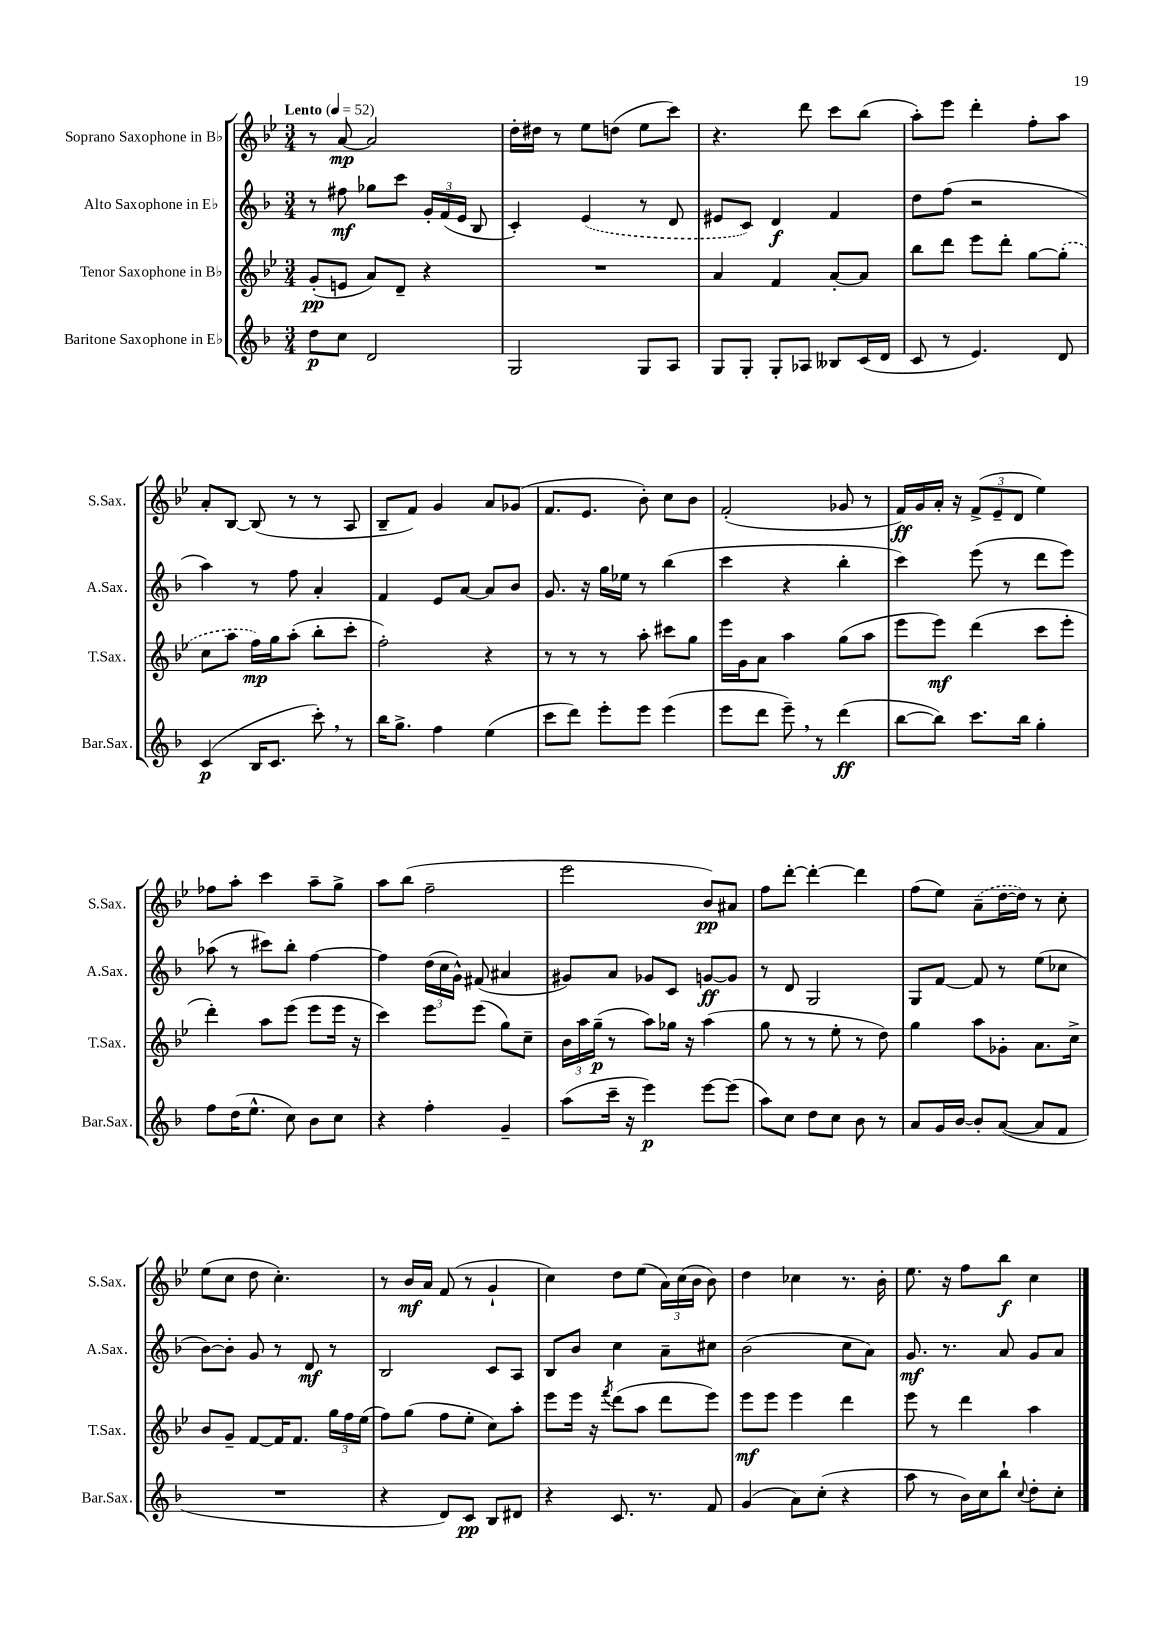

**kern	**kern	**kern	**kern
*staff4	*staff3	*staff2	*staff1
*clefG2	*clefG2	*clefG2	*clefG2
*k[b-]	*k[b-e-]	*k[b-]	*k[b-e-]
*M3/4	*M3/4	*M3/4	*M3/4
*MM52	*MM52	*MM52	*MM52
8dd\L	(8g'/L	8r	8r
8cc\J	8e/J	8ff#\	[8a/
2d/	8a/L)	8gg-\L	2a/]
.	8d~/J	8ccc\J	.
.	4r	24g'/LL	.
.	.	(24f/	.
.	.	24e/JJ	.
.	.	8B-/	.
=	=	=	=
2G/	2.r	4c'/)	16dd'\LL
.	.	.	16dd#\JJ
.	.	.	8r
.	.	(4e/	8ee-\L
.	.	.	(8dd\J
8G/L	.	8r	8ee-\L
8A/J	.	8d/	8ccc\J)
=	=	=	=
8G/L	4a/	8e#/L	4.r
8G'/J	.	8c/J)	.
8G'/L	4f/	4d/	.
8A-/J	.	.	8ddd\
8B--/L	[8a'/L	4f/	8ccc\L
(16c/L	8a/]J	.	(8bb-\J
16d/JJ	.	.	.
=	=	=	=
8c/	8bb-\L	8dd\L	8aa'\L)
8r	8ddd\J	(8ff\J	8eee-\J
4.e/)	8eee-\L	2r	4ddd'\
.	8ddd'\J	.	.
.	[8gg\L	.	8ff'\L
8d/	(8gg'\]J	.	8aa\J
=	=	=	=
(4c/	8cc\L	4aa\)	8a'/L
.	8aa\J	.	[8B-/J
16B-/LK	16ff\LL)	8r	(8B-/]
8.c/J	16gg\J	.	.
.	(8aa'\J	8ff\	8r
8ccc'\)	8bb-'\L	4a'/	8r
8r	8ccc'\J	.	8A/
=	=	=	=
16bb-\LK	2ff'\)	4f/	8B-~/L
8.gg^\J	.	.	.
.	.	.	8f/J)
4ff\	.	8e/L	4g/
.	.	[8a/J	.
(4ee\	4r	8a/]L	8a/L
.	.	8b-/J	(8g-/J
=	=	=	=
8ccc\L	8r	8.g/	8.f/L
8ddd\J)	8r	.	.
.	.	16r	8.e-/J
8eee'\L	8r	16gg\LL	.
.	.	16ee-\JJ	.
8eee\J	8aa'\	8r	8b-'\)
(4eee\	8ccc#\L	(4bb-\	8cc\L
.	8gg\J	.	8b-\J
=	=	=	=
8eee\L	16eee-\LL	4ccc\	(2f'/
.	16g\J	.	.
8ddd\J	8a\J	.	.
8eee~\)	4aa\	4r	.
8r	.	.	.
(4ddd\	(8gg\L	4bb-'\	8g-/
.	8aa\J	.	8r
=	=	=	=
[8bb-\L	8eee-\L	4ccc\)	16f/LL)
.	.	.	16g/
8bb-\]J)	8eee-\J)	.	16a'/JJ
.	.	.	16r
8.ccc\L	(4ddd\	(8eee\	(12f^/L
.	.	.	12e-~/
.	.	8r	.
.	.	.	12d/J
16bb-\Jk	.	.	.
4gg'\	8ccc\L	8ddd\L	4ee-\)
.	8eee-'\J	8eee\J)	.
=	=	=	=
8ff\L	4ddd'\)	(8aa-\	8ff-\L
(16dd\K	.	8r	8aa'\J
8.ee^^\J	.	.	.
.	8aa\L	8ccc#\L)	4ccc\
8cc\)	(8eee-\J	8bb-'\J	.
8b-\L	8eee-\L	[4ff\	8aa~\L
8cc\J	16eee-\Jk	.	8gg^\J
.	16r	.	.
=	=	=	=
4r	4ccc\)	4ff\]	8aa\L
.	.	.	(8bb-\J
4ff'\	8eee-\L	(24dd\LL	2ff~\
.	.	24cc\	.
.	.	24g^^\JJ)	.
.	(8eee-\J	(8f#/	.
4g~/	8gg\L)	4a#/	.
.	8cc~\J	.	.
=	=	=	=
(8aa\L	24b-\LL	8g#/L)	2eee-\
.	24aa\	.	.
.	(24gg~\JJ	.	.
16ccc~\Jk	8r	8a/J	.
16r	.	.	.
4eee\)	8aa\L)	8g-/L	.
.	16gg-\Jk	8c/J	.
.	16r	.	.
[8eee\L	(4aa\	[8g/L	8b-/L)
(8eee\]J	.	8g/]J	8a#/J
=	=	=	=
8aa\L)	8gg\	8r	8ff\L
8cc\J	8r	8d/	[8ddd'\J
8dd\L	8r	2G/	4ddd'\_
8cc\J	8ee-'\	.	.
8b-\	8r	.	4ddd\]
8r	8dd\)	.	.
=	=	=	=
8a/L	4gg\	8G/L	(8ff\L
16g/L	.	[8f/J	8ee-\J)
[16b-/JJ	.	.	.
8b-'/]L	8aa\L	8f/]	(8a~\L
([8a/J	8g-'\J	8r	[16dd\L
.	.	.	16dd\]JJ)
8a/]L	8.a\L	(8ee\L	8r
8f/J	.	8cc-\J	8cc'\
.	16cc^\Jk	.	.
=	=	=	=
2.r	8b-/L	[8b-\L)	(8ee-\L
.	8g~/J	8b-'\]J	8cc\J
.	[8f/L	8g/	8dd\
.	16f/]K	8r	4.cc'\)
.	8.f/J	.	.
.	.	8d/	.
.	24gg\LL	8r	.
.	24ff\	.	.
.	(24ee-\JJ	.	.
=	=	=	=
4r	8ff\L)	2B-/	8r
.	(8gg\J	.	16b-/LL
.	.	.	16a/JJ
8d/L)	8ff\L	.	(8f/
8c/J	8ee-'\J	.	8r
8B-/L	8cc\L)	8c/L	4g`/
8d#/J	8aa'\J	8A/J	.
=	=	=	=
4r	8eee-\L	8B-/L	4cc\)
.	16eee-\Jk	8b-/J	.
.	16r	.	.
.	8qfff/	.	.
8.c/	(8ddd\L	4cc\	8dd\L
.	8aa\J	.	(8ee-\J
8.r	.	.	.
.	8ddd\L	8a~\L	24a\LL)
.	.	.	(24cc\
.	.	.	24b-\JJ
8f/	8eee-\J)	8cc#\J	8b-\)
=	=	=	=
(4g/	8eee-\L	(2b-\	4dd\
.	8eee-\J	.	.
8a\L)	4eee-\	.	4cc-\
(8cc'\J	.	.	.
4r	4ddd\	8cc\L	8.r
.	.	8a\J)	.
.	.	.	16b-'\
=	=	=	=
8aa\	8eee-\	8.g/	8.ee-\
8r	8r	.	.
.	.	8.r	16r
16b-\LL)	4ddd\	.	8ff\L
16cc\J	.	.	.
8bb-`\J	.	8a/	8bb-\J
8qqcc/	.	.	.
8dd'\L	4aa\	8g/L	4cc\
8cc'\J	.	8a/J	.
==	==	==	==
*-	*-	*-	*-
